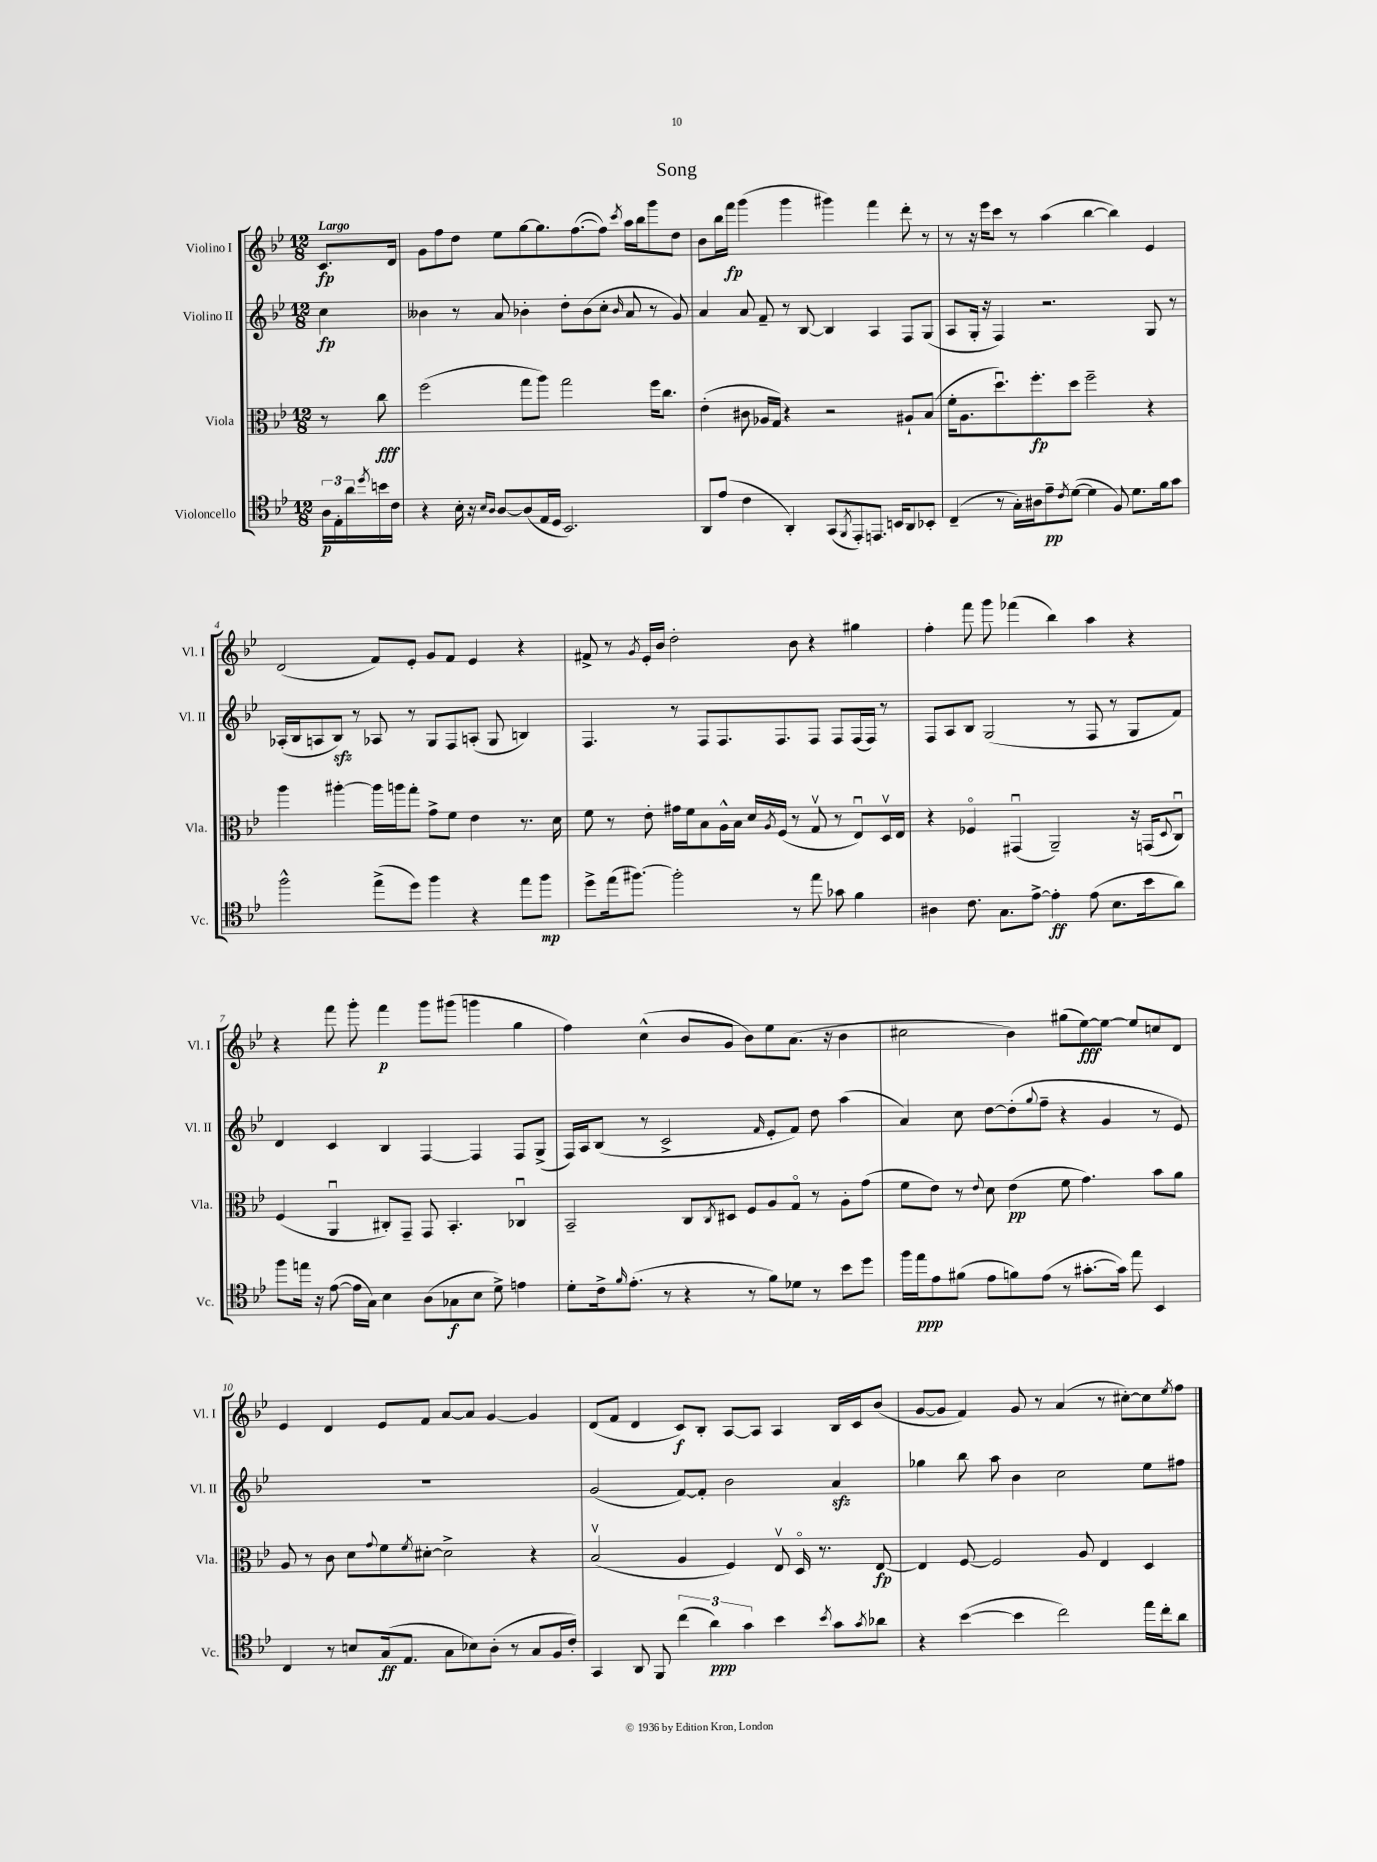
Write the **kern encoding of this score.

**kern	**dynam	**kern	**dynam	**kern	**dynam	**kern	**dynam
*part4	*part4	*part3	*part3	*part2	*part2	*part1	*part1
*staff4	*staff4	*staff3	*staff3	*staff2	*staff2	*staff1	*staff1
*I"Violoncello	*	*I"Viola	*	*I"Violino II	*	*I"Violino I	*
*I'Vc.	*	*I'Vla.	*	*I'Vl. II	*	*I'Vl. I	*
*clefC4	*	*clefC3	*	*clefG2	*	*clefG2	*
*k[b-e-]	*	*k[b-e-]	*	*k[b-e-]	*	*k[b-e-]	*
*M12/8	*	*M12/8	*	*M12/8	*	*M12/8	*
=	=	=	=	=	=	=	=
!	!	!	!	!	!	!LO:TX:a:B:t=Largo	!
24A\LL	p	8r	.	4cc\	fp	8.c/L	fp
24E-'\	.	.	.	.	.	.	.
24a\	.	.	.	.	.	.	.
8qdd/	.	.	.	.	.	.	.
16bn\	.	8cc\	fff	.	.	.	.
16c\JJ	.	.	.	.	.	16d/Jk	.
=1	=1	=1	=1	=1	=1	=1	=1
4r	.	(2ff\	.	4b--X\	.	8g\L	.
.	.	.	.	.	.	8ff\	.
16B-'\	.	.	.	8r	.	8dd\J	.
16r	.	.	.	.	.	.	.
16qqB-/LL	.	.	.	.	.	.	.
16qqA/JJ	.	.	.	.	.	.	.
[8A/L	.	.	.	8a/	.	8ee-\L	.
(8A/]	.	8gg\L	.	4b-X'\	.	[8gg\	.
16E-/L	.	8aa\J)	.	.	.	8.gg\]	.
16D/JJ	.	.	.	.	.	.	.
2.BB-/)	.	2gg\	.	8dd'\L	.	.	.
.	.	.	.	.	.	([8.ff\	.
.	.	.	.	(8b-\	.	.	.
.	.	.	.	8cc'\J	.	8ff\J])	.
.	.	.	.	16qqb-/	.	8qccc/	.
.	.	.	.	8a/	.	16aa\LL	.
.	.	.	.	.	.	16bb-\J	.
.	.	16ff\KL	.	8r	.	8ggg\	.
.	.	8.cc\J	.	.	.	.	.
.	.	.	.	8g/)	.	8dd\J	.
=2	=2	=2	=2	=2	=2	=2	=2
8AA/L	.	(4e-'\	.	4a/	.	8b-\L	.
(8e-/J	.	.	.	.	.	16bb-\L	.
.	.	.	.	.	.	16fff\JJ	fp
4c\	.	8c#X\	.	8a/	.	(4ggg\	.
.	.	16A-X/LL	.	8f~/	.	.	.
.	.	16G/JJ)	.	.	.	.	.
4AA'/)	.	4r	.	8r	.	4ggg\	.
.	.	.	.	[8B-/	.	.	.
(8GG/L	.	2r	.	4B-/]	.	4ggg#X\)	.
8qFF/	.	.	.	.	.	.	.
8EE-'/)	.	.	.	.	.	.	.
8.EEn/J	.	.	.	4A/	.	4fff\	.
16BBn/KL	.	.	.	.	.	.	.
8AA/	.	8A#X`/L	.	8F/L	.	8ddd'\	.
8BB-X'/J	.	(8B-/J	.	(8G/J	.	8r	.
=3	=3	=3	=3	=3	=3	=3	=3
(4C~/	.	16f'\KL	.	8A/L	.	8r	.
.	.	8.A\	.	.	.	.	.
.	.	.	.	16G'/Jk	.	16r	.
.	.	.	.	16r	.	16eee-\KL	.
8r	.	8.ddu\)	.	4F/)	.	8ccc\J	.
16G'\LL)	.	.	.	.	.	8r	.
16A#X\J	.	8.ff'\	fp	.	.	.	.
8e-~\	pp	.	.	2.r	.	(4aa\	.
8qc/	.	.	.	.	.	.	.
([8d\J	.	8dd\J	.	.	.	.	.
4d\]	.	2ff~\	.	.	.	[4bb-\	.
8F/)	.	.	.	.	.	4bb-\])	.
8.d\L	.	.	.	.	.	.	.
.	.	4r	.	8G/	.	4e-/	.
16f\k	.	.	.	.	.	.	.
8g\J	.	.	.	8r	.	.	.
!!LO:LB:g=z
=4	=4	=4	=4	=4	=4	=4	=4
2ff^^\	.	4aa\	.	(16A-X'/LL	.	(2d/	.
.	.	.	.	16B-/J	.	.	.
.	.	.	.	8An/	.	.	.
.	.	[4aa#X'\	.	8B-zz/J)	.	.	.
.	.	.	.	8r	.	.	.
(8ee-^\L	.	16aa#\LL]	.	8A-X/	.	8f/L)	.
.	.	16aan\J	.	.	.	.	.
8dd\J)	.	8gg'\J	.	8r	.	8e-'/J	.
4ff\	.	8g^\L	.	8G/L	.	8g/L	.
.	.	8f\J	.	8F/	.	8f/J	.
4r	.	4e-\	.	(8An'/J	.	4e-/	.
.	.	.	.	8G/	.	.	.
8ee-\L	.	8.r	.	4Bn/)	.	4r	.
8ff\J	mp	.	.	.	.	.	.
.	.	16d\	.	.	.	.	.
=5	=5	=5	=5	=5	=5	=5	=5
8dd^\L	.	8f\	.	4.F/	.	8f#X^/	.
(16ee-\k	.	8r	.	.	.	8r	.
[8.ff#X\J)	.	.	.	.	.	.	.
.	.	.	.	.	.	8qg/	.
.	.	8e-'\	.	.	.	16e-'/LL	.
.	.	.	.	.	.	16b-/JJ	.
2ff#'\]	.	16g#X\LL	.	8r	.	2dd'\	.
.	.	16f\J	.	.	.	.	.
.	.	8B-\	.	8F/L	.	.	.
.	.	16A^^\L	.	8.F/	.	.	.
.	.	16B-\JJ	.	.	.	.	.
.	.	16d/LL	.	.	.	.	.
.	.	8qA/	.	.	.	.	.
.	.	(16F/JJ	.	8.F/	.	.	.
8r	.	8r	.	.	.	8b-\	.
8ee-\	.	8Gv/	.	8F/J	.	4r	.
8g-X\	.	8r	.	8F/L	.	.	.
4f\	.	8E-u/L)	.	(16F/L	.	4gg#X\	.
.	.	.	.	16F/JJ)	.	.	.
.	.	16Dv/L	.	8r	.	.	.
.	.	16E-/JJ	.	.	.	.	.
=6	=6	=6	=6	=6	=6	=6	=6
4A#X\	.	4r	.	8F/L	.	4ff'\	.
.	.	.	.	8A/	.	.	.
8.c\	.	4F-X/	.	8B-/J	.	8fff\	.
.	.	.	.	(2G/	.	8ggg\	.
8.G\L	.	.	.	.	.	.	.
.	.	(4GG#Xu/	.	.	.	(4fff-X\	.
[8e-^\J	.	.	.	.	.	.	.
4e-'\]	ff	2AA~/)	.	.	.	4bb-\)	.
.	.	.	.	8r	.	.	.
(8e-\	.	.	.	8F/	.	4aa\	.
8.B-\L	.	.	.	8r	.	.	.
.	.	16r	.	8G/L	.	4r	.
16b-\k	.	(16GGn/KL	.	.	.	.	.
.	.	8qqD/	.	.	.	.	.
8a\J)	.	8Cu/J)	.	8f/J)	.	.	.
!!LO:LB:g=z
=7	=7	=7	=7	=7	=7	=7	=7
8ff\L	.	(4F/	.	4d/	.	4r	.
16een\Jk	.	.	.	.	.	.	.
16r	.	.	.	.	.	.	.
([8e-\	.	4AAu/	.	4c/	.	8fff\	.
16e-\LL]	.	.	.	.	.	8ggg'\	.
16G\JJ)	.	.	.	.	.	.	.
4B-\	.	8C#X'/L)	.	4B-/	.	4fff\	p
.	.	8GG~/J	.	.	.	.	.
(8A\L	.	8GG/	.	[4F/	.	8ggg\L	.
8G-X\	f	4.BB-'/	.	.	.	(8ggg#X\J	.
8B-\J	.	.	.	4F/]	.	4gggn\	.
8d^\)	.	.	.	.	.	.	.
4en\	.	4C-Xu/	.	8F/L	.	4gg\	.
.	.	.	.	(8G^/J	.	.	.
=8	=8	=8	=8	=8	=8	=8	=8
8d'\L	.	2BB-~/	.	16F/LL)	.	4ff\)	.
.	.	.	.	16A/J	.	.	.
16c^\k	.	.	.	(8B-/J	.	.	.
16qqf/	.	.	.	.	.	.	.
(8.e-'\J	.	.	.	.	.	.	.
.	.	.	.	8r	.	(4cc^^\	.
8r	.	.	.	2c^/	.	.	.
4r	.	8C/L	.	.	.	8b-/L	.
.	.	8qC/	.	.	.	.	.
.	.	8D#X/J	.	.	.	8g/J	.
8r	.	8F/L	.	.	.	8b-\L)	.
.	.	.	.	16qqf/	.	.	.
8f\L)	.	8A/	.	8e-'/L	.	8ee-\	.
8d-X\J	.	8G/J	.	8f/J)	.	(8.a\J	.
8r	.	8r	.	8dd\	.	.	.
.	.	.	.	.	.	16r	.
8b-\L	.	8A'\L	.	(4aa\	.	4b-\	.
8dd\J	.	(8g\J	.	.	.	.	.
=9	=9	=9	=9	=9	=9	=9	=9
16ff\LL	.	8f\L	.	4a/)	.	2cc#X\	.
16ee-\J	ppp	.	.	.	.	.	.
8e-\	.	8e-\J)	.	.	.	.	.
(8f#X\J	.	8r	.	8cc\	.	.	.
.	.	8qqe-/	.	.	.	.	.
8e-\L	.	8d\	.	[8dd\L	.	.	.
8fn\)	.	(4e-\	pp	(8dd'\]	.	4b-\)	.
.	.	.	.	8qqgg/	.	.	.
(8e-\J	.	.	.	8ff~\J	.	.	.
8r	.	8f\	.	4r	.	(8gg#X\L	.
[8.g#X'\L	.	4.g\)	.	.	.	[8ee-\)	fff
.	.	.	.	4g/	.	8ee-\J_	.
16g#\Jk])	.	.	.	.	.	.	.
8ee-\	.	.	.	.	.	8ee-/L]	.
4BB-/	.	8b-\L	.	8r	.	8ccn/	.
.	.	8a\J	.	8e-/)	.	8d/J	.
!!LO:LB:g=z
=10	=10	=10	=10	=10	=10	=10	=10
4C/	.	8A/	.	1.r	.	4e-/	.
.	.	8r	.	.	.	.	.
8r	.	8c\	.	.	.	4d/	.
8Bn/L	.	8d\L	.	.	.	.	.
.	.	8qqg/	.	.	.	.	.
(16G/k	ff	8f\	.	.	.	8e-/L	.
8.E-/J	.	.	.	.	.	.	.
.	.	8qf/	.	.	.	.	.
.	.	[8d#X'\J	.	.	.	8f/J	.
8G\L	.	2d#^\]	.	.	.	[8a/L	.
8B-X\)	.	.	.	.	.	8a/J]	.
(8A'\J	.	.	.	.	.	[4g/	.
8r	.	.	.	.	.	.	.
8G/L	.	4r	.	.	.	4g/]	.
16F/L	.	.	.	.	.	.	.
16c'/JJ)	.	.	.	.	.	.	.
=11	=11	=11	=11	=11	=11	=11	=11
4GG/	.	(2B-v/	.	(2g/	.	(8d/L	.
.	.	.	.	.	.	8f/J	.
8AA/	.	.	.	.	.	4d/	.
8FF/	.	.	.	.	.	.	.
(6cc\	.	4A/	.	[8f/L)	.	8c/L)	f
.	.	.	.	8f'/J]	.	8B-'/J	.
6a\)	ppp	.	.	.	.	.	.
.	.	4F/)	.	2b-\	.	[8A/L	.
6g\	.	.	.	.	.	.	.
.	.	.	.	.	.	8A/J]	.
4b-\	.	8E-v/	.	.	.	4A/	.
.	.	16D/	.	.	.	.	.
.	.	8.r	.	.	.	.	.
8qb-/	.	.	.	.	.	.	.
8g\L	.	.	.	4azz/	.	16B-/LL	.
.	.	.	.	.	.	16c/J	.
8qg/	.	.	.	.	.	.	.
8a-X\J	.	[8E-/	fp	.	.	(8b-/J	.
=12	=12	=12	=12	=12	=12	=12	=12
4r	.	4E-/]	.	4gg-X\	.	[8g/L	.
.	.	.	.	.	.	8g/J]	.
([4b-\	.	[8F/	.	8bb-\	.	4f/)	.
.	.	2F/]	.	8aa\	.	.	.
4b-\]	.	.	.	4b-\	.	8g/	.
.	.	.	.	.	.	8r	.
2cc\)	.	.	.	2cc\	.	(4a/	.
.	.	8A/	.	.	.	.	.
.	.	4E-/	.	.	.	8r	.
.	.	.	.	.	.	[8cc#X'\L)	.
16ee-\LL	.	4D/	.	8ee-\L	.	8cc#\]	.
16cc'\J	.	.	.	.	.	.	.
.	.	.	.	.	.	8qee-/	.
8a\J	.	.	.	8ff#X\J	.	8ff\J	.
==	==	==	==	==	==	==	==
*-	*-	*-	*-	*-	*-	*-	*-
